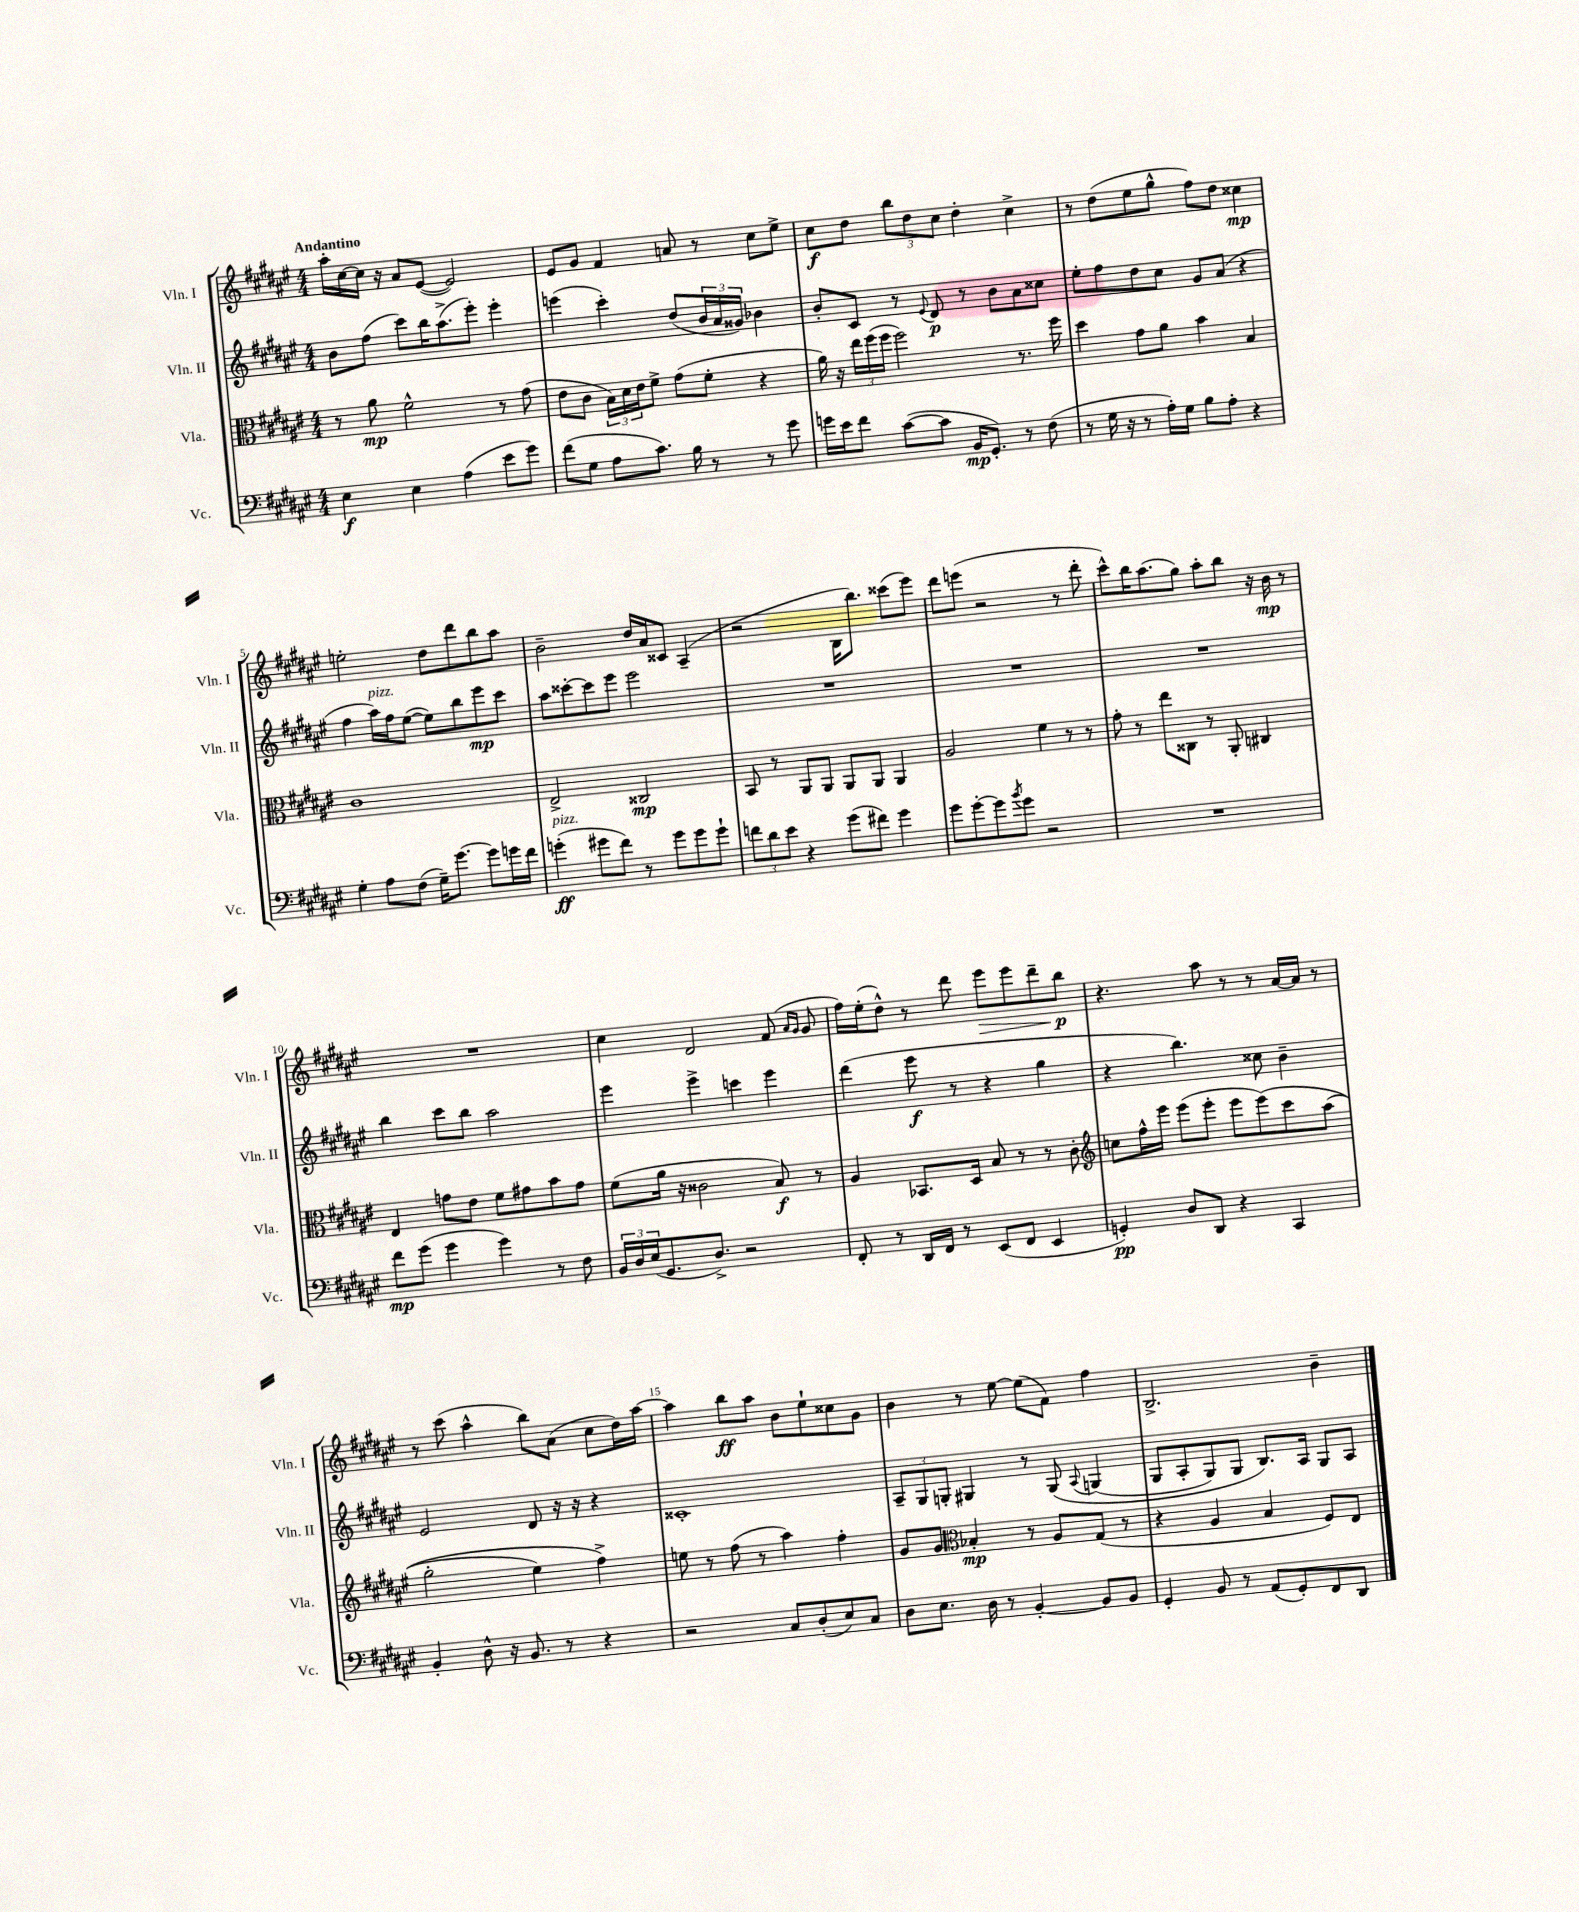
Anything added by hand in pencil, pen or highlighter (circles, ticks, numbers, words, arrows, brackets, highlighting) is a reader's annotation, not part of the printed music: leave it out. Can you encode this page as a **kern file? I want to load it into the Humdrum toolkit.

**kern	**kern	**kern	**kern
*staff4	*staff3	*staff2	*staff1
*clefF4	*clefC3	*clefG2	*clefG2
*k[f#c#g#d#a#e#]	*k[f#c#g#d#a#e#]	*k[f#c#g#d#a#e#]	*k[f#c#g#d#a#e#]
*M4/4	*M4/4	*M4/4	*M4/4
4E#	8r	8b	16aa#'
.	.	.	[16cc#
.	8a#	(8ff#	16cc#]
.	.	.	16r
4E#	2f#^^	8ccc#)	8a#
.	.	16bb	([8e#
.	.	(8.aa#^	.
(4A#	.	.	2e#])
.	.	8eee#')	.
8e#	8r	4eee#'	.
8g#)	(8g#	.	.
=	=	=	=
(8f#	8e#	(4eee	8e#
8G#	8c#	.	8g#
8A#	24B)	4ccc#')	4f#
.	24d#	.	.
.	24e#	.	.
8.c#)	8f#^	.	.
.	(8g#	(8dd#	8a
16B	.	.	.
8r	8f#'	24b	8r
.	.	24a#	.
.	.	24g##)	.
8r	4r	4b-	8cc#
8g#	.	.	8ee#^
=	=	=	=
16g	16a#)	8b'	8cc#
16e#	16r	.	.
8f#	24ee#	8c#	8dd#
.	(24ff#	.	.
.	24ff#	.	.
([8c#	2ff#)	8r	12bb
.	.	.	12dd#
.	.	8qqe#	.
8c#]	.	8d#	.
.	.	.	12cc#
16BB	.	8r	4dd#'
8.GG#')	.	.	.
.	.	8b	.
8r	8.r	8a#	4cc#^
(8F#	.	8cc##	.
.	16ff#	.	.
=	=	=	=
8r	4dd#	8ee#'	8r
16G#	.	8ff#	(8dd#
16r	.	.	.
8r	8g#	8dd#	8ee#
16A#')	8a#	8cc#	8gg#^^
16G#	.	.	.
8B	4b	8g#	8ff#)
8A#'	.	(8a#	8dd#
4r	4B	4r	4cc##
=	=	=	=
4G#'	1c#	4ff#	2ee'
8A#	.	16aa#)	.
.	.	16ff#	.
(8F#	.	([8ee#	.
16G#~)	.	8ee#])	8dd#
[8.g#	.	.	.
.	.	8bb	8ddd#
8g#]	.	8eee#	8bb
16g	.	8ccc#	8aa#
16f#	.	.	.
=	=	=	=
(4g'	2E#^	8aa#	2b~
.	.	[8ccc##'	.
8g#	.	8ccc##]	.
8f#)	.	8eee#	.
8r	2C##	2eee#	16dd#
.	.	.	16a#
8g#	.	.	8c##
8g#	.	.	(4A#~
8g#`	.	.	.
=	=	=	=
12f	8BB	1r	2r
12d#	.	.	.
.	8r	.	.
12e#	.	.	.
4r	8AA#	.	.
.	8AA#	.	.
(8g#	8AA#	.	16B
.	.	.	8.bb)
8f#)	8AA#	.	.
4g#	4AA#	.	(8ccc##
.	.	.	8eee#)
=	=	=	=
8g#	2A#	1r	8ddd#
[8g#'	.	.	(8eee
8g#]	.	.	2r
8qb	.	.	.
8g#	.	.	.
2r	4f#	.	.
.	8r	.	8r
.	8r	.	8ddd#'
=	=	=	=
1r	8g#'	1r	8ccc#^^)
.	8r	.	16bb
.	.	.	(8.aa#
.	8ee#	.	.
.	8C##	.	8gg#)
.	8r	.	8aa#'
.	8AA#'	.	8bb
.	4C#	.	16r
.	.	.	16b
.	.	.	8r
=	=	=	=
8f#	4E#	4bb	1r
(8g#	.	.	.
4g#	8g	8ccc#	.
.	8e#	8bb	.
4g#)	8f#	2aa#	.
.	8g#	.	.
8r	8b	.	.
8F#	8g#	.	.
=	=	=	=
24BB	(8f#	4eee#	4cc#
24D#	.	.	.
(24E#	.	.	.
8.GG#	16a#	.	.
.	16r	.	.
.	2c##	4eee#^	2d#
8.D#^)	.	.	.
2r	.	4ccc	.
.	8B)	4eee#	(8f#
.	.	.	16qqa#
.	.	.	16qqg#
.	8r	.	8g#
=	=	=	=
8FF#'	4A#	(4ddd#	16ff#)
.	.	.	(16ee#'
8r	.	.	8dd#^^)
16DD#	8.BB-	8eee#	8r
16FF#	.	.	.
8r	.	8r	8ddd#
.	16D#	.	.
(8EE#	8B	4r	8eee#
8FF#	8r	.	8eee#
4EE#	8r	4gg#	8ddd#~
.	8c#'	.	8bb
=	=	=	=
*	*clefG2	*	*
4GG')	8cc	4r	4.r
.	16ff#^^	.	.
.	16eee#	.	.
8D#	(8eee#	4.bb)	.
8DD#	8eee#'	.	8aa#
4r	8eee#	.	8r
.	&(8eee#)	8cc##	8r
4CC#	8ccc#	4b~	[16a#
.	.	.	16a#]
.	(8aa#	.	8r
=	=	=	=
4BB'	2gg#'	2e#	8r
.	.	.	(8ccc#
8D#^^	.	.	4aa#^^
16r	.	.	.
8.BB	.	.	.
.	4ee#)	8d#	8bb)
8r	.	16r	(8a#
.	.	16r	.
4r	4ff#^&)	4r	8cc#
.	.	.	16dd#)
.	.	.	[16aa#
=	=	=	=
2r	8ee	1c##'	4aa#]
.	8r	.	.
.	(8ff#	.	8bb
.	8r	.	8aa#
8C#	4aa#)	.	8b
(8D#'	.	.	8ee#`
8E#)	4ff#'	.	8cc##
8C#	.	.	8g#
=	=	=	=
8D#	8g#	12A#~	4b
.	.	12G#	.
8.E#	8g#	.	.
.	.	12G'	.
*	*clefC3	*	*
.	4B-'	4G#	8r
16D#	.	.	.
8r	.	.	[8ee#
[4BB'	8r	8r	(8ee#]
.	8A#	&(8G#	8f#)
.	.	8qqA#	.
8BB]	(8G#	(4G	4ff#
8BB	8r	.	.
=	=	=	=
4GG#'	4r	8G#	2.B^
.	.	8A#'	.
8BB	4A#	8G#)	.
8r	.	8G#	.
(8AA#	4B	8.B&)	.
8GG#')	.	.	.
.	.	16A#	.
8FF#	8F#)	8G#	4b~
8DD#	8E#	8A#	.
==	==	==	==
*-	*-	*-	*-
